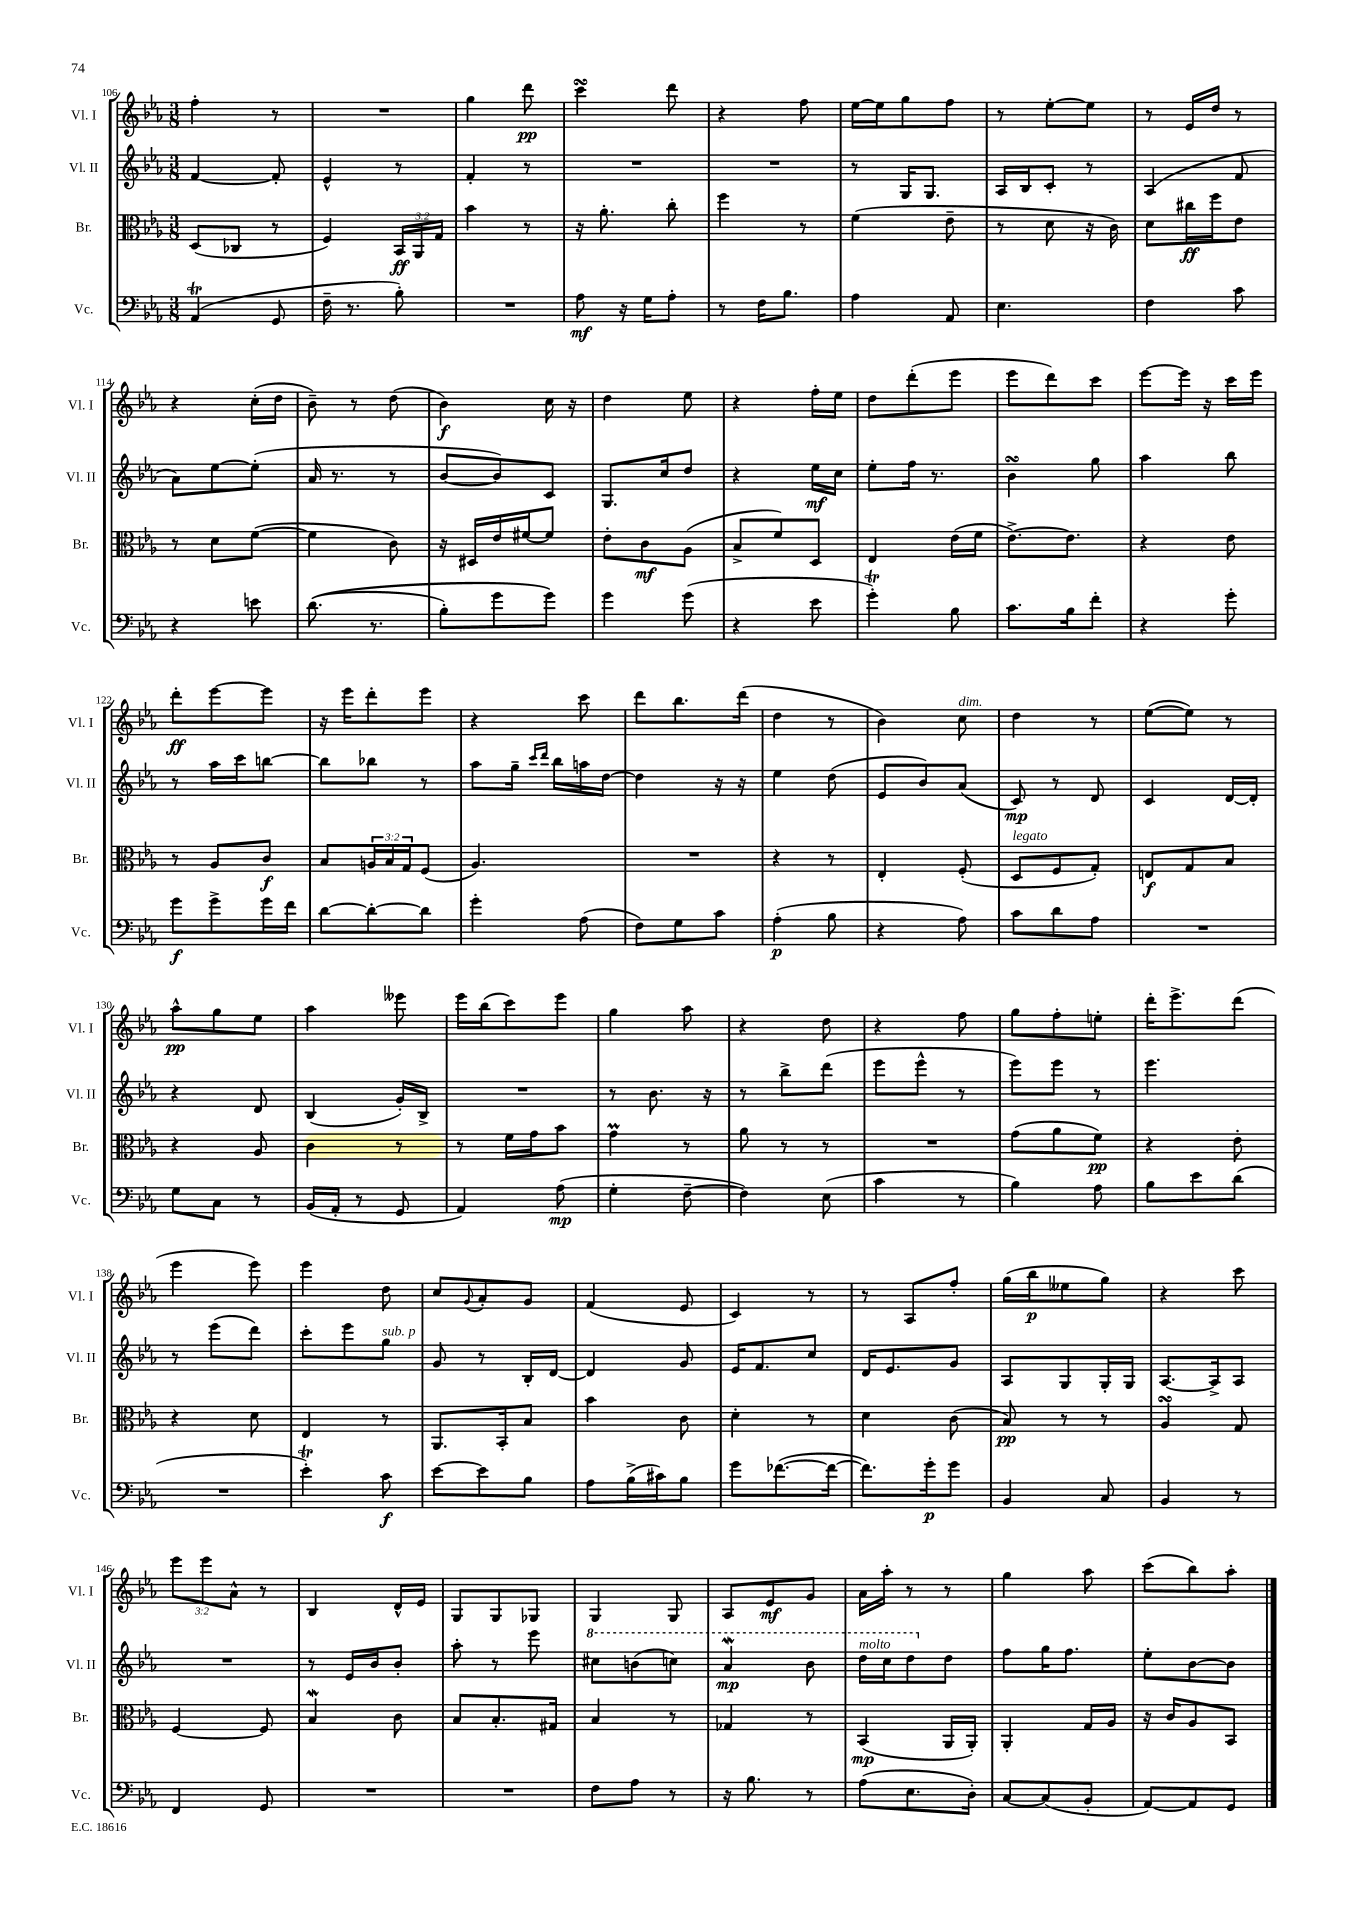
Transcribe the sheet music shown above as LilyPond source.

<<
\new StaffGroup <<
\new Staff = "s0" \with { instrumentName = "Vl. I" shortInstrumentName = "Vl. I" } {
    \clef treble \key ees \major \numericTimeSignature \time 3/8 \override Staff.TupletNumber.text = #tuplet-number::calc-fraction-text
    f''4-. r8 |
    R4. |
    g''4 d'''8\pp |
    c'''4\turn d'''8 |
    r4 f''8 |
    ees''16~ ees''16 g''8 f''8 |
    r8 ees''8~-. ees''8 |
    r8 ees'16 d''16 r8 |
    r4 c''16-.( d''16 |
    bes'8--) r8 d''8( |
    bes'4\f) c''16 r16 |
    d''4 ees''8 |
    r4 f''16-. ees''16 |
    d''8 d'''8-.( ees'''8 |
    ees'''8 d'''8) c'''8 |
    ees'''8~ ees'''16 r16 c'''16 ees'''16 |
    d'''8-.\ff ees'''8~ ees'''8 |
    r16 ees'''16 d'''8-. ees'''8 |
    r4 c'''8 |
    d'''8 bes''8. d'''16( |
    d''4 r8 |
    bes'4) c''8^\markup { \italic "dim." } |
    d''4 r8 |
    ees''8~( ees''8) r8 |
    aes''8-^\pp g''8 ees''8 |
    aes''4 eeses'''8 |
    ees'''16 bes''16( c'''8) ees'''8 |
    g''4 aes''8 |
    r4 d''8 |
    r4 f''8 |
    g''8 f''8-. e''8-. |
    d'''16-. ees'''8.-> d'''8( |
    ees'''4 ees'''8) |
    ees'''4 d''8 |
    c''8 \appoggiatura { g'8 } aes'8-. g'8 |
    f'4( ees'8 |
    c'4) r8 |
    r8 aes8 f''8-. |
    g''16( bes''16\p eeses''8 g''8) |
    r4 c'''8 |
    \tuplet 3/2 { ees'''8 ees'''8 aes'8-^ } r8 |
    bes4 d'16-^ ees'16 |
    g8 g8 ges8 |
    g4 g8 |
    aes8 ees'8\mf g'8 |
    aes'16 aes''16-. r8 r8 |
    g''4 aes''8 |
    c'''8( bes''8) aes''8-. \bar "|." |
}
\new Staff = "s1" \with { instrumentName = "Vl. II" shortInstrumentName = "Vl. II" } {
    \clef treble \key ees \major \numericTimeSignature \time 3/8
    f'4~ f'8-. |
    ees'4-^ r8 |
    f'4-. r8 |
    R4. |
    R4. |
    r8 g16 g8. |
    aes16 bes16 c'8-. r8 |
    aes4( f'8 |
    aes'8) ees''8~ ees''8-.( |
    aes'16 r8. r8 |
    bes'8~ bes'8) c'8 |
    g8. c''16 d''8 |
    r4 ees''16\mf c''16 |
    ees''8-. f''16 r8. |
    bes'4\turn g''8 |
    aes''4 bes''8 |
    r8 aes''16 c'''16 b''8~ |
    b''8 bes''8 r8 |
    aes''8 g''16-- \grace { c'''16 d'''16 } bes''16 a''16 d''16~ |
    d''4 r16 r16 |
    ees''4 d''8( |
    ees'8 bes'8) aes'8( |
    c'8\mp) r8 d'8 |
    c'4 d'16~ d'16-. |
    r4 d'8 |
    bes4( g'16-.) bes16-> |
    R4. |
    r8 bes'8. r16 |
    r8 bes''8-> d'''8( |
    ees'''8 ees'''8-^ r8 |
    ees'''8) ees'''8 r8 |
    ees'''4. |
    r8 ees'''8( d'''8) |
    c'''8-. ees'''8 g''8^\markup { \italic "sub. p" } |
    g'8 r8 bes16-. d'16~ |
    d'4 g'8 |
    ees'16 f'8. c''8 |
    d'16 ees'8. g'8 |
    aes8 g8 g16-. g16 |
    aes8.~ aes16-> aes8 |
    R4. |
    r8 ees'16 bes'16 bes'8-. |
    aes''8-. r8 ees'''8 |
    \ottava #1 cis'''8 b''8( c'''8) |
    aes''4\mordent\mp bes''8 |
    d'''16^\markup { \italic "molto" } c'''16 d'''8 \ottava #0 d''8 |
    f''8 g''16 f''8. |
    ees''8-. bes'8~ bes'8 \bar "|." |
}
\new Staff = "s2" \with { instrumentName = "Br." shortInstrumentName = "Br." } {
    \clef alto \key ees \major \numericTimeSignature \time 3/8 \override Staff.TupletNumber.text = #tuplet-number::calc-fraction-text
    d8( ces8 r8 |
    f4) \tuplet 3/2 { bes,16\ff aes,16 g16 } |
    bes'4 r8 |
    r16 aes'8.-. c''8-. |
    f''4 r8 |
    f'4( ees'8-- |
    r8 d'8 r16 c'16) |
    d'8 cis''16\ff f''16 ees'8 |
    r8 d'8 f'8~( |
    f'4 c'8) |
    r16 dis16 ees'16 fis'16~ fis'8 |
    ees'8-. c'8\mf aes8( |
    bes8-> f'8) d8 |
    ees4 ees'16( f'16 |
    ees'8.~->) ees'8. |
    r4 ees'8 |
    r8 aes8 c'8\f |
    bes8 \tuplet 3/2 { a16 bes16 g16 } f8( |
    aes4.) |
    R4. |
    r4 r8 |
    ees4-. f8-.( |
    d8^\markup { \italic "legato" } f8 g8-.) |
    e8\f g8 bes8 |
    r4 aes8 |
    c'4 r8 |
    r8 f'16 g'16 bes'8 |
    g'4\prall r8 |
    aes'8 r8 r8 |
    R4. |
    g'8( aes'8 f'8\pp) |
    r4 ees'8-. |
    r4 d'8 |
    ees4 r8 |
    aes,8. bes,16-. bes8 |
    bes'4 c'8 |
    d'4-. r8 |
    d'4 c'8( |
    bes8\pp) r8 r8 |
    aes4\turn g8 |
    f4~ f8 |
    bes4\mordent c'8 |
    bes8 bes8.-. gis16 |
    bes4 r8 |
    ges4 r8 |
    bes,4\mp( aes,16 aes,16-.) |
    aes,4-. g16 aes16 |
    r16 c'16 aes8 bes,8 \bar "|." |
}
\new Staff = "s3" \with { instrumentName = "Vc." shortInstrumentName = "Vc." } {
    \clef bass \key ees \major \numericTimeSignature \time 3/8
    aes,4\trill( g,8 |
    f16-- r8. bes8-.) |
    R4. |
    aes8\mf r16 g16 aes8-. |
    r8 f16 bes8. |
    aes4 aes,8 |
    ees4. |
    f4 c'8 |
    r4 e'8 |
    d'8.(\( r8. |
    bes8-.) g'8 g'8\) |
    g'4 g'8( |
    r4 ees'8 |
    g'4-.\trill) bes8 |
    c'8. bes16 f'8-. |
    r4 g'8-. |
    g'8\f g'8-> g'16 f'16 |
    d'8~ d'8~-. d'8 |
    g'4-. aes8( |
    f8) g8 c'8 |
    aes4-.\p( bes8 |
    r4 aes8) |
    c'8 d'8 aes8 |
    R4. |
    g8 c8 r8 |
    bes,16( aes,16-. r8 g,8 |
    aes,4) aes8\mp( |
    g4-. f8~-- |
    f4) ees8( |
    c'4 r8 |
    bes4) aes8 |
    bes8 ees'8 d'8( |
    R4. |
    ees'4-.\trill) c'8\f |
    ees'8~ ees'8 bes8 |
    aes8 bes16->( cis'16) bes8 |
    g'8 fes'8.~( fes'16~ |
    fes'8.) g'16-.\p g'8 |
    bes,4 c8 |
    bes,4 r8 |
    f,4 g,8 |
    R4. |
    R4. |
    f8 aes8 r8 |
    r16 bes8. r8 |
    aes8( ees8. d16-.) |
    c8~ c8( bes,8-. |
    aes,8~) aes,8 g,8 \bar "|." |
}
>>
>>
\layout { \context { \Score currentBarNumber = #106 } }
